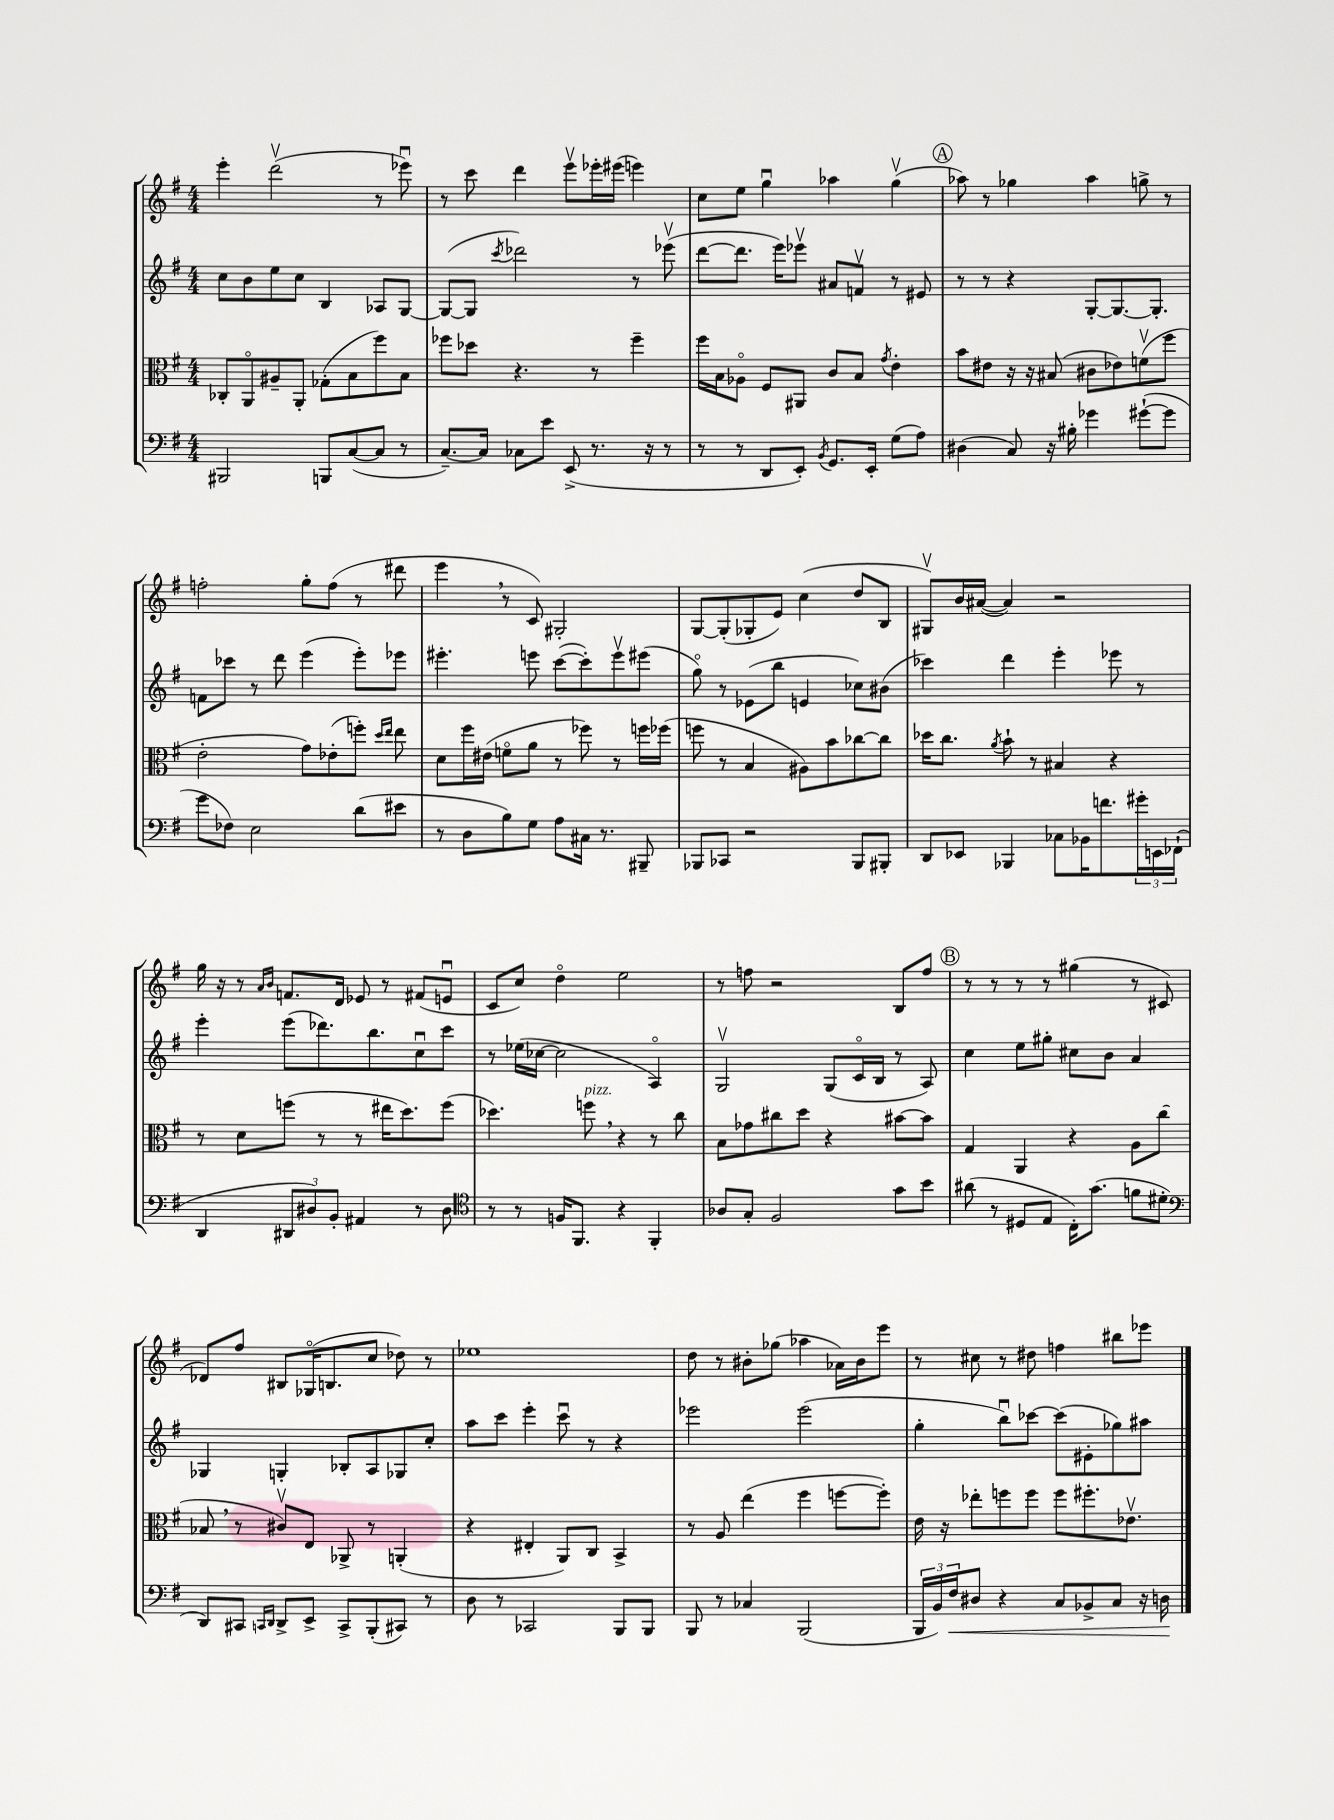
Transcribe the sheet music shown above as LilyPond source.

<<
\new StaffGroup <<
\new Staff = "s0" {
    \clef treble \key g \major \numericTimeSignature \time 4/4
    e'''4-. d'''2\upbow( r8 ees'''8\downbow) |
    r8 c'''8 d'''4 e'''8\upbow ees'''16-. eis'''16( e'''4) |
    c''8 e''8 g''4\downbow aes''4 g''4\upbow( |
    \mark \markup { \circle "A" } aes''8) r8 ges''4 aes''4 g''8-> r8 |
    f''2-. g''8-. f''8( r8 dis'''8 |
    e'''4 \breathe r8 c'8) gis2-. |
    g8~ g8-.( ges8-. e'8) c''4( d''8 b8 |
    gis8\upbow) b'16 ais'16~( ais'4) r2 |
    g''16 r16 r8 \grace { a'16 b'16 } f'8. d'16 ees'8 r8 fis'8( e'8\downbow |
    c'8 c''8) d''4\flageolet e''2 |
    r8 f''8 r2 b8 f''8 |
    \mark \markup { \circle "B" } r8 r8 r8 r8 gis''4( r8 cis'8 |
    des'8) fis''8 bis8 ges16\flageolet( b8. c''8 des''8) r8 |
    ees''1 |
    d''8 r8 bis'8-. ges''8( aes''4 aes'16) bis'16 e'''8 |
    r8 cis''8 r8 dis''8 f''4 bis''8 ees'''8 \bar "|." |
}
\new Staff = "s1" {
    \clef treble \key g \major \numericTimeSignature \time 4/4
    c''8 b'8 e''8 c''8 b4 aes8 g8~ |
    g8~( g8 \acciaccatura { c'''8 } des'''2) r8 ees'''8\upbow( |
    d'''8~ d'''8. e'''16) ees'''8\upbow ais'8 f'8\upbow r8 eis'8 |
    \mark \markup { \circle "A" } r8 r8 r4 g8~-. g8.~ g8.-. |
    f'8 ces'''8 r8 d'''8 e'''4( e'''8-.) ees'''8 |
    eis'''4.-. e'''8 c'''8~( c'''8-.) e'''8\upbow eis'''8( |
    g''8\flageolet) r8 ees'8( b''8 e'4 ces''8) bis'8( |
    ces'''4) d'''4 e'''4-. ees'''8 r8 |
    e'''4-. e'''8( des'''8.) b''8. c''8\downbow c'''8 |
    r8 ees''16( ces''16~ ces''2 a4\flageolet) |
    g2\upbow g8( c'16\flageolet b16 r8 a8) |
    \mark \markup { \circle "B" } c''4 e''8 gis''8-. cis''8 b'8 a'4 |
    ges4 g4-. bes8-. a8 ges8 c''8-. |
    a''8 c'''8 e'''4-. c'''8\downbow r8 r4 |
    ees'''2 ees'''2( |
    g''4-. b''8\downbow) ces'''8~ ces'''8( eis'8-. ges''8) ais''8 \bar "|." |
}
\new Staff = "s2" {
    \clef alto \key g \major \numericTimeSignature \time 4/4
    ces8-. a,8\flageolet ais8-- a,8-. ges8-.( b8 fis''8) b8 |
    fes''8 des''8 r4. r8 fes''4-- |
    fis''16 b16 aes8\flageolet fis8 ais,8 c'8 b8 \acciaccatura { g'8 } e'4-. |
    \mark \markup { \circle "A" } b'8 eis'8 r16 r16 bis8( cis'8 ees'8) f'8\upbow( fis''8 |
    e'2-. g'8) ees'8-.( f''8-.) \grace { d''16 e''16 } e''8 |
    d'8 fis''16 eis'16( f'8\flageolet a'8 r8 fes''8) r8 f''16 fes''16( |
    f''8 r8 b4 ais8) b'8 ces''8~ ces''8 |
    des''16 c''8. \acciaccatura { a'8 } b'8-! r8 bis4 r4 |
    r8 d'8 f''8( r8 r8 eis''16 d''8.) f''8( |
    des''4.) f''8^\markup { \italic "pizz." } \breathe r4 r8 c''8 |
    b8 ges'8 cis''8 d''8 r4 bis'8~ bis'8 |
    \mark \markup { \circle "B" } g4 a,4 r4 a8 c''8( |
    bes8 \breathe r8 cis'8\upbow) e8 aes,8-> r8 a,4-.( |
    r4 eis4-. a,8) c8 b,4-> |
    r8 a8 e''4( fis''4 f''8~ f''8-.) |
    e'16 r16 ees''8-. f''8 f''8 f''8 fis''8.-. ees'8.\upbow \bar "|." |
}
\new Staff = "s3" {
    \clef bass \key g \major \numericTimeSignature \time 4/4
    bis,,2 b,,8 c8~( c8 r8 |
    c8.~--) c16 ces8 e'8 e,8->( r8. r16 r8 |
    r8 r8 d,8 e,8-.) \acciaccatura { b,8 } g,8. e,16-. g8( a8) |
    \mark \markup { \circle "A" } dis4( c8) r16 bis16-. ges'4 gis'8~-!( gis'8 |
    g'8 fes8) e2 d'8( eis'8 |
    r8 d8 b8) g8 a8 cis16 r8. bis,,8-- |
    bes,,8 ces,8 r2 bes,,8 bis,,8-. |
    d,8 ees,8 bes,,4 ces8 bes,16 f'8. \tuplet 3/2 { gis'16-. e,16 fes,16-!( } |
    d,4 \tuplet 3/2 { dis,8 dis8) b,8-. } ais,4 r8 dis8 |
    \clef tenor r8 r8 f16 fis,8. r4 fis,4-. |
    aes8 g8-. fis2 g'8 b'8 |
    \mark \markup { \circle "B" } ais'8( r8 dis8 e8 c16-.) g'8.( f'8 dis'8-. |
    \clef bass d,8) cis,8 \grace { c,16 d,16 } d,8-> e,8-> c,8-> b,,8-.( cis,8) r8 |
    d8 r8 ces,2 b,,8 b,,8 |
    b,,8 r8 ces4 b,,2( |
    \tuplet 3/2 { b,,16 b,16) fis16\< } dis8 r4 c8 bes,8-> c8 r16 d16\! \bar "|." |
}
>>
>>
\layout { \context { \Score \remove "Bar_number_engraver" } }
